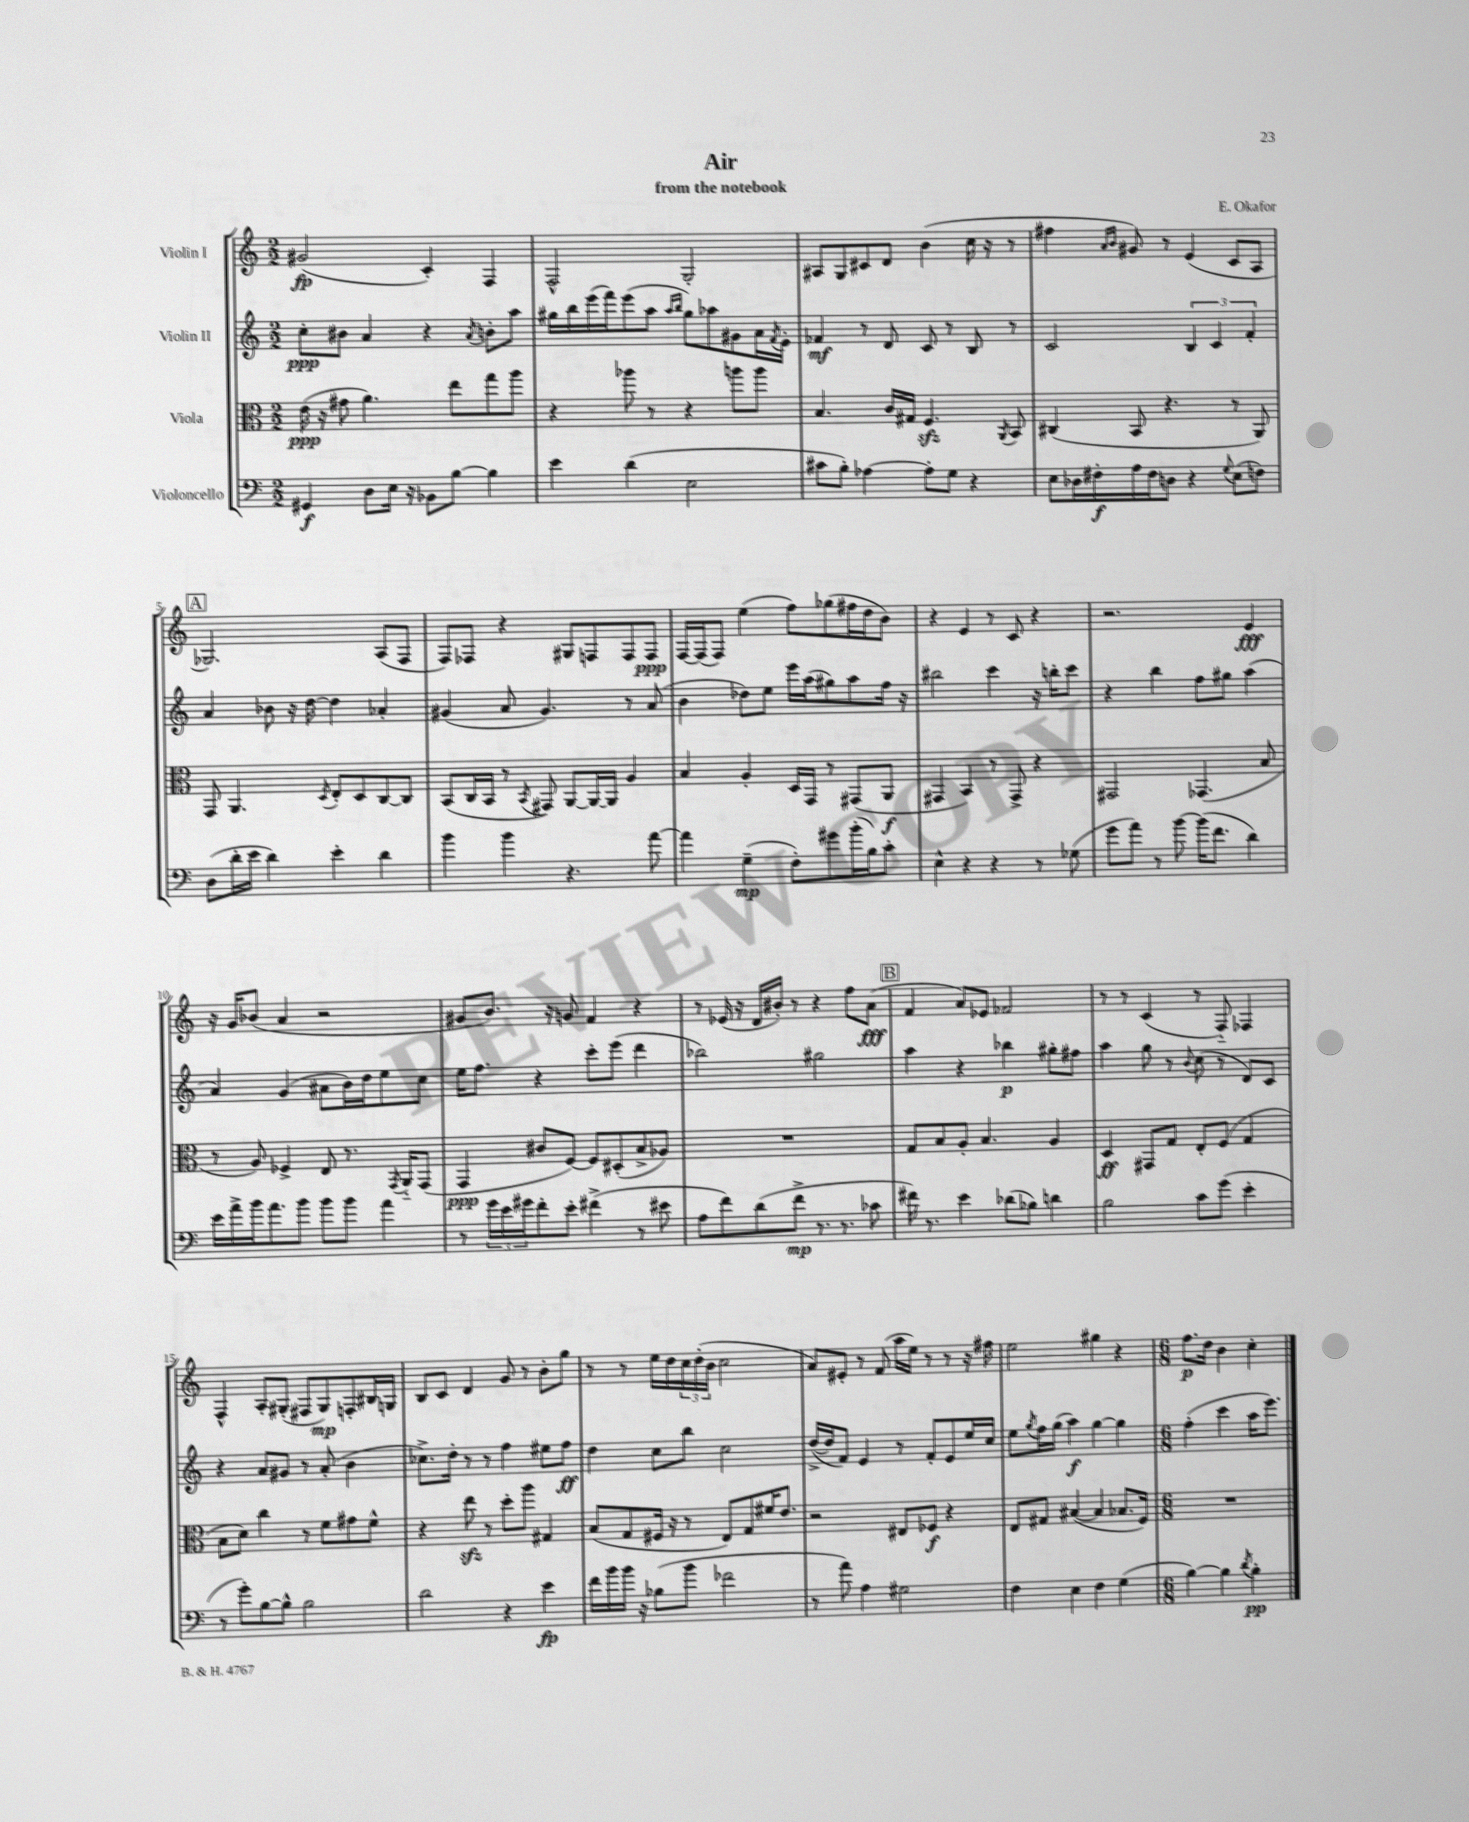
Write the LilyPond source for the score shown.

\header { title = "Air" composer = "E. Okafor" subtitle = "from the notebook" }
<<
\new StaffGroup <<
\new Staff = "s0" \with { instrumentName = "Violin I" } {
    \clef treble \key c \major \numericTimeSignature \time 2/2
    gis'2\fp( c'4-.) f4 |
    f2-^ g2-. |
    ais8 g8 cis'8 d'8 b'4( c''16 r16 r8 |
    fis''4 \grace { a'16 b'16 } gis'8) r8 e'4( c'8 a8 |
    \mark \markup { \box "A" } ges2.) a8( f8 |
    f8) fes8 r4 gis8 f8 f8 f8\ppp |
    f16~ f16( f8) e''4( f''8) ges''8( fis''16 d''16 b'8) |
    r4 e'4 r8 c'8 r4 |
    r2. e'4\fff |
    r16 g'16 bes'8( a'4 r2 |
    gis'8 b'8.) r16 g'8 f'4 r4 |
    r8 ees'16( r16 d'16 bis'16-.) r8 r4 f''8 a'8\fff( |
    \mark \markup { \box "B" } f'4 a'8) ees'8 fes'2 |
    r8 r8 c'4( r8 f8-_) fes4 |
    f4-^ a8-. gis8-.( fis8 gis8\mp) f8-. bis16 g16 |
    b8 c'8 d'4 g'8 r8 b'8-. g''8 |
    r8 r8 e''16 d''16 \tuplet 3/2 { c''16 d''16-.( b'16 } c''2 |
    a'8) eis'8-. r8 f'8( a''16 e''16) r8 r8 r16 fis''16 |
    e''2 gis''4 r4 |
    \numericTimeSignature \time 6/8 f''8.\p d''16 b'4 c''4-. \bar "|." |
}
\new Staff = "s1" \with { instrumentName = "Violin II" } {
    \clef treble \key c \major \numericTimeSignature \time 2/2
    c''8-.\ppp bis'8 a'4 r4 \acciaccatura { a'8 } b'8-. a''8 |
    gis''16 b''16 e'''16( f'''16) e'''8( a''8 \grace { a''16 b''16 } gis''8) aes''8 gis'8 a'16 \acciaccatura { f'8 } e'16-. |
    fes'4\mf r8 d'8 c'8 r8 b8 r8 |
    c'2 \tuplet 3/2 { b4 c'4 f'4-. } |
    \mark \markup { \box "A" } a'4 bes'8 r16 d''16~ d''4 aes'4-. |
    gis'4( a'8 gis'4.) r8 a'8( |
    b'4 des''8) e''8 e'''16 a''16( gis''8) a''8 f''16 r16 |
    bis''2 c'''4 r16 b''16-. c'''8 |
    r4 b''4 f''8 gis''8 a''4( |
    a'4) g'4( ais'8 b'16) d''16 e''8 c''8 |
    e''16 f''8. r4 c'''8-. e'''8( d'''4 |
    bes''2) gis''2 |
    \mark \markup { \box "B" } a''4 r4 bes''4\p gis''8-. fis''8 |
    a''4 g''8 r8 \appoggiatura { b'8 } c''8( r8 d'8) c'8 |
    r4 a'8 gis'8 r8 a'8-.( b'4 |
    ces''8.->) d''16-. r8 r8 f''4 eis''8 f''8\ff |
    d''4 c''8 b''8 c''2 |
    d''16~->( d''16 f'8) e'4 r8 f'8-. e'8 e''16 c''16 |
    e''8 \acciaccatura { g''8 } f''16 g''16( a''4\f) g''4~ g''4 |
    \numericTimeSignature \time 6/8 f''4-.( c'''4 a''16 e'''8.) \bar "|." |
}
\new Staff = "s2" \with { instrumentName = "Viola" } {
    \clef alto \key c \major \numericTimeSignature \time 2/2
    e'16\ppp( r16 gis'8 a'4.) e''8 g''8 a''8 |
    r4 aes''8 r8 r4 a''8 a''8 |
    b4. c'16 gis16 f4.\sfz \acciaccatura { a,8 } b,8 |
    cis4( b,8 r4. r8 a,8) |
    \mark \markup { \box "A" } g,8 a,4. \acciaccatura { d8 } e8-. d8 c8~ c8 |
    b,8( c16 b,16 r8 \acciaccatura { b,8 } gis,8) a,8~ a,16~ a,16 a4 |
    b4 a4-. d16 g,16 r8 gis,8( a,8\f |
    gis,4 b,4) r8 gis,8-> r4 |
    gis,2 ges,4.( b8 |
    r8 a8) fes4-> e8 r8. \acciaccatura { g,8 } a,16-_ g,8( |
    g,4\ppp cis'8 f8~) f8 dis8-.( b8-> aes8) |
    R1 |
    \mark \markup { \box "B" } g8 b8 a8-. b4. a4 |
    d4\ff gis,8 g8 e8-. f8( g4 |
    b8 d'8) c''4 r8 f'8 gis'8 f'8-^ |
    r4 e''8\sfz r8 d''8-. a''8 gis4 |
    b8( g8 fis16 r16 r8 e8) g8 fis'16 e'8. |
    r2 eis8 fes8\f r4 |
    e8 gis8 bis4~( bis4 bes8. f16) |
    \numericTimeSignature \time 6/8 R2. \bar "|." |
}
\new Staff = "s3" \with { instrumentName = "Violoncello" } {
    \clef bass \key c \major \numericTimeSignature \time 2/2
    gis,4\f d8 e16 r16 bes,8 b8~ b4 |
    e'4 d'4( e2 |
    cis'8 b8-.) aes4~ aes8-. g8 r4 |
    e8 des16 fis16-.\f a16 fis16 d8 r4 \appoggiatura { g8 } e8( f8) |
    \mark \markup { \box "A" } d8( d'16-. e'16 d'4) e'4-. d'4 |
    b'4 b'4 r4. a'8~ |
    a'4 g4--\mp( f8-.) gis'8 b'16-.( b16) c'8-. |
    e4-^ r4 r4 r8 ges8( |
    g'8 a'8) r8 b'8~ b'16( f'8. d'4) |
    e'16 a'16-> b'16 a'8. b'8 b'8 b'8 a'4 |
    r8 \tuplet 3/2 { g'16 e'16 gis'16 } f'8-. e'8-. fis'4->( r8 eis'8 |
    a8 f'8) d'8( f'8->\mp r8. r8. ces'8 |
    \mark \markup { \box "B" } fis'16) r8. e'4 des'8( bes8) d'4 |
    b2 c'8 g'8( e'4-. |
    r8 g'8-.) b8~ b8-^ b2 |
    d'2 r4 e'4\fp |
    f'16 b'16 b'16 r16 bes8( b'8 fes'2 |
    r8 a'8) a4 gis2 |
    f4 e4 f4 g4( |
    \numericTimeSignature \time 6/8 b4~) b4 \acciaccatura { d'8 } b4-.\pp \bar "|." |
}
>>
>>
